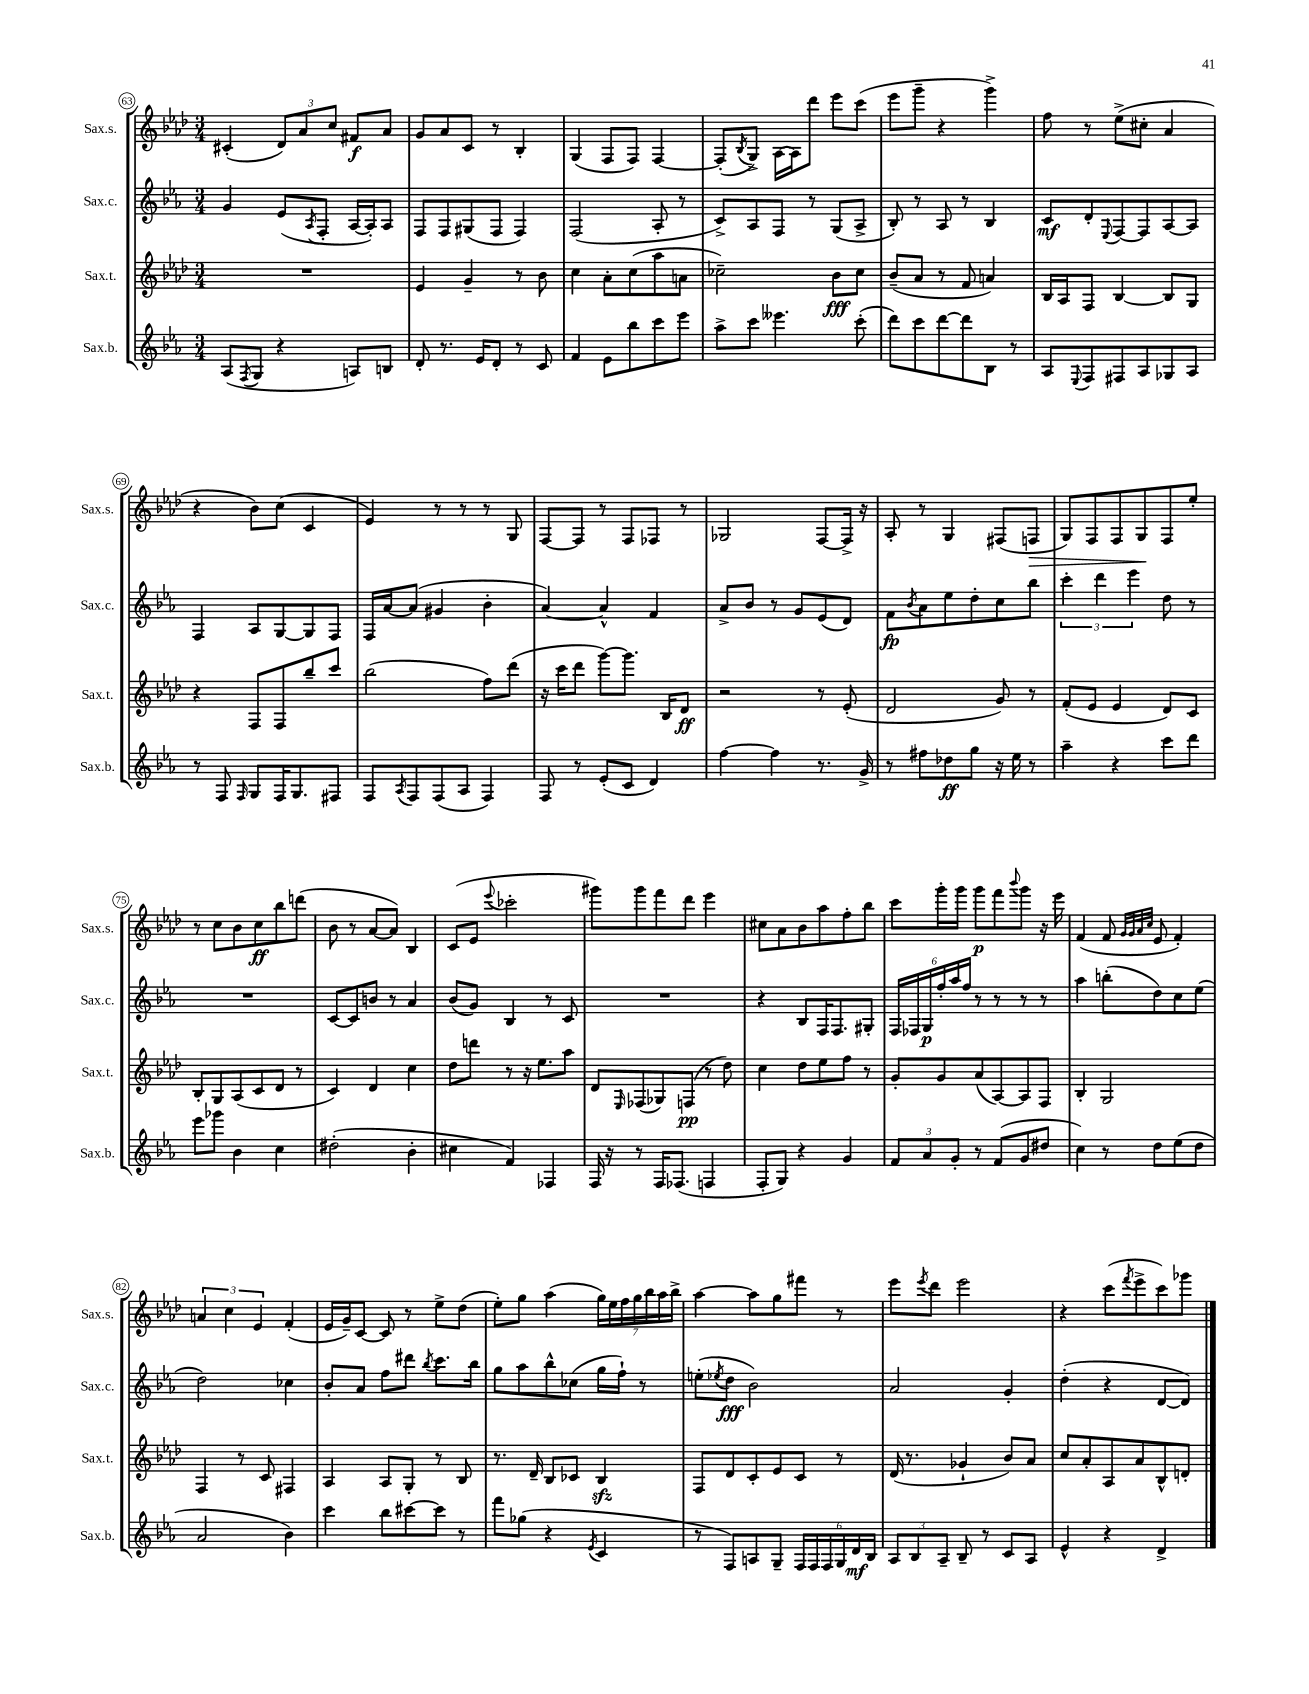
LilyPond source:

<<
\new StaffGroup <<
\new Staff = "s0" \with { instrumentName = "Sax.s." shortInstrumentName = "Sax.s." } {
    \clef treble \key aes \major \numericTimeSignature \time 3/4
    cis'4-.( \tuplet 3/2 { des'8) aes'8 c''8 } fis'8\f aes'8 |
    g'8 aes'8 c'8 r8 bes4-. |
    g4( f8 f8) f4~ |
    f8-.( \acciaccatura { bes8 } g8->) aes16~ aes16 des'''8 ees'''8 c'''8( |
    ees'''8 g'''8-- r4 g'''4->) |
    f''8 r8 ees''8->( cis''8-. aes'4 |
    r4 bes'8) c''8( c'4 |
    ees'4) r8 r8 r8 g8 |
    f8~ f8 r8 f8 fes8 r8 |
    ges2 f8~ f16-> r16 |
    aes8-. r8 g4 fis8( f8\> |
    g8) f8 f8 g8\! f8 ees''8-. |
    r8 c''8 bes'8 c''8\ff bes''8 d'''8( |
    bes'8 r8 aes'8~ aes'8) bes4 |
    c'8( ees'8 \appoggiatura { ees'''8 } ces'''2-. |
    gis'''8) gis'''8 f'''8 des'''8 ees'''4 |
    cis''8 aes'8 bes'8 aes''8 f''8-. bes''8 |
    c'''8 g'''16-. g'''16 g'''8\p f'''8 \appoggiatura { bes'''8 } g'''8 r16 ees'''16 |
    f'4( f'8 \grace { g'32 g'32 aes'32 c''32 } ees'8 f'4-.) |
    \tuplet 3/2 { a'4 c''4 ees'4 } f'4-.( |
    ees'16 g'16--) c'8~ c'8 r8 ees''8-> des''8( |
    ees''8-.) g''8 aes''4( \tuplet 7/4 { g''16) ees''16 f''16 g''16 bes''16 aes''16 bes''16-> } |
    aes''4~ aes''8 g''8 fis'''8 r8 |
    ees'''8 \acciaccatura { ees'''8 } des'''8 ees'''2 |
    r4 c'''8( \acciaccatura { f'''8 } ees'''8-> c'''8) ges'''8 \bar "|." |
}
\new Staff = "s1" \with { instrumentName = "Sax.c." shortInstrumentName = "Sax.c." } {
    \clef treble \key ees \major \numericTimeSignature \time 3/4
    g'4 ees'8( \acciaccatura { aes8 } f8-. aes16~ aes16-.) aes8 |
    f8 f8 gis8( f8 f4) |
    f2( aes8-. r8 |
    c'8->) aes8 f8 r8 g8( aes8-> |
    bes8-.) r8 aes8 r8 bes4 |
    c'8\mf d'8-. \appoggiatura { ees8 } f8~ f8 aes8~ aes8 |
    f4 aes8 g8~ g8 f8 |
    f16 aes'16~ aes'8( gis'4 bes'4-. |
    aes'4~) aes'4-^ f'4 |
    aes'8-> bes'8 r8 g'8 ees'8( d'8) |
    f'8\fp \acciaccatura { bes'8 } aes'8 ees''8 d''8-. c''8 bes''8 |
    \tuplet 3/2 { c'''4-. d'''4 ees'''4 } d''8 r8 |
    R2. |
    c'8~ c'8 b'8 r8 aes'4 |
    bes'8( g'8) bes4 r8 c'8 |
    R2. |
    r4 bes8 f16 f8. gis8-. |
    \tuplet 6/4 { f16 fes16 g16\p f''16-. aes''16 f''16 } r8 r8 r8 r8 |
    aes''4 b''8-.( d''8) c''8 ees''8( |
    d''2) ces''4 |
    bes'8-. aes'8 f''8 dis'''8 \acciaccatura { bes''8 } c'''8. bes''16 |
    g''8 aes''8 bes''8-^ ces''8( g''16 f''16-!) r8 |
    e''8-.( \acciaccatura { ees''8 } d''8\fff bes'2) |
    aes'2 g'4-. |
    d''4-.( r4 d'8~ d'8) \bar "|." |
}
\new Staff = "s2" \with { instrumentName = "Sax.t." shortInstrumentName = "Sax.t." } {
    \clef treble \key aes \major \numericTimeSignature \time 3/4
    R2. |
    ees'4 g'4-- r8 bes'8 |
    c''4 aes'8-. c''8( aes''8 a'8 |
    ces''2--) bes'8\fff ces''8 |
    bes'8--( aes'8 r8 f'8 a'4) |
    bes16 aes16 f8 bes4~ bes8 g8 |
    r4 f8 f8 bes''8-- c'''8 |
    bes''2( f''8) des'''8( |
    r16 c'''16 des'''8 g'''8~) g'''8. bes16 des'8\ff |
    r2 r8 ees'8-.( |
    des'2 g'8) r8 |
    f'8-.( ees'8 ees'4 des'8) c'8 |
    bes8-. g8 aes8( c'8 des'8 r8 |
    c'4) des'4 c''4 |
    des''8 d'''8 r8 r16 ees''8. aes''8 |
    des'8 \grace { ees16 } fes8( ges8) f8\pp( r8 des''8) |
    c''4 des''8 ees''8 f''8 r8 |
    g'8-. g'8 aes'8( aes8~) aes8 f8 |
    bes4-. g2 |
    f4 r8 c'8 fis4 |
    aes4 aes8 g8-. r8 bes8 |
    r8. des'16-- bes8 ces'8 bes4\sfz |
    f8 des'8 c'8-. ees'8 c'8 r8 |
    des'16( r8. ges'4-! bes'8) aes'8 |
    c''8 aes'8-. aes8 aes'8 bes8-^ d'8-. \bar "|." |
}
\new Staff = "s3" \with { instrumentName = "Sax.b." shortInstrumentName = "Sax.b." } {
    \clef treble \key ees \major \numericTimeSignature \time 3/4
    aes8( \acciaccatura { f8 } g8 r4 a8) b8 |
    d'8-. r8. ees'16 d'8-. r8 c'8 |
    f'4 ees'8 bes''8 c'''8 ees'''8 |
    aes''8-> c'''8 eeses'''4. c'''8-.( |
    d'''8) c'''8 d'''8~ d'''8 bes8 r8 |
    aes8 \appoggiatura { ees8 } f8 fis8 aes8 ges8 aes8 |
    r8 f8 \grace { f16 } g8 f16 g8. fis8 |
    f8 \acciaccatura { aes8 } f8 f8( aes8 f4) |
    f8 r8 ees'8-.( c'8 d'4) |
    f''4~ f''4 r8. g'16-> |
    r8 fis''8 des''8\ff g''8 r16 ees''16 r8 |
    aes''4-- r4 c'''8 d'''8 |
    ees'''8 ges'''8 bes'4 c''4 |
    dis''2-.( bes'4-. |
    cis''4 f'4) fes4 |
    f16 r16 r8 f16 fes8.( f4 |
    f8-. g8) r4 g'4 |
    \tuplet 3/2 { f'8 aes'8 g'8-. } r8 f'8( g'8 dis''8 |
    c''4) r8 d''8 ees''8( d''8 |
    aes'2 bes'4) |
    c'''4 bes''8 cis'''8~ cis'''8 r8 |
    f'''8 ges''8( r4 \acciaccatura { ees'8 } c'4 |
    r8 f8) a8 g8-- \tuplet 6/4 { f16 f16 f16 g16 d'16\mf bes16 } |
    \tuplet 3/2 { aes8 bes8 aes8-- } bes8-- r8 c'8 aes8 |
    ees'4-^ r4 d'4-> \bar "|." |
}
>>
>>
\layout { \context { \Score currentBarNumber = #63 \override BarNumber.stencil = #(make-stencil-circler 0.1 0.3 ly:text-interface::print) } }
